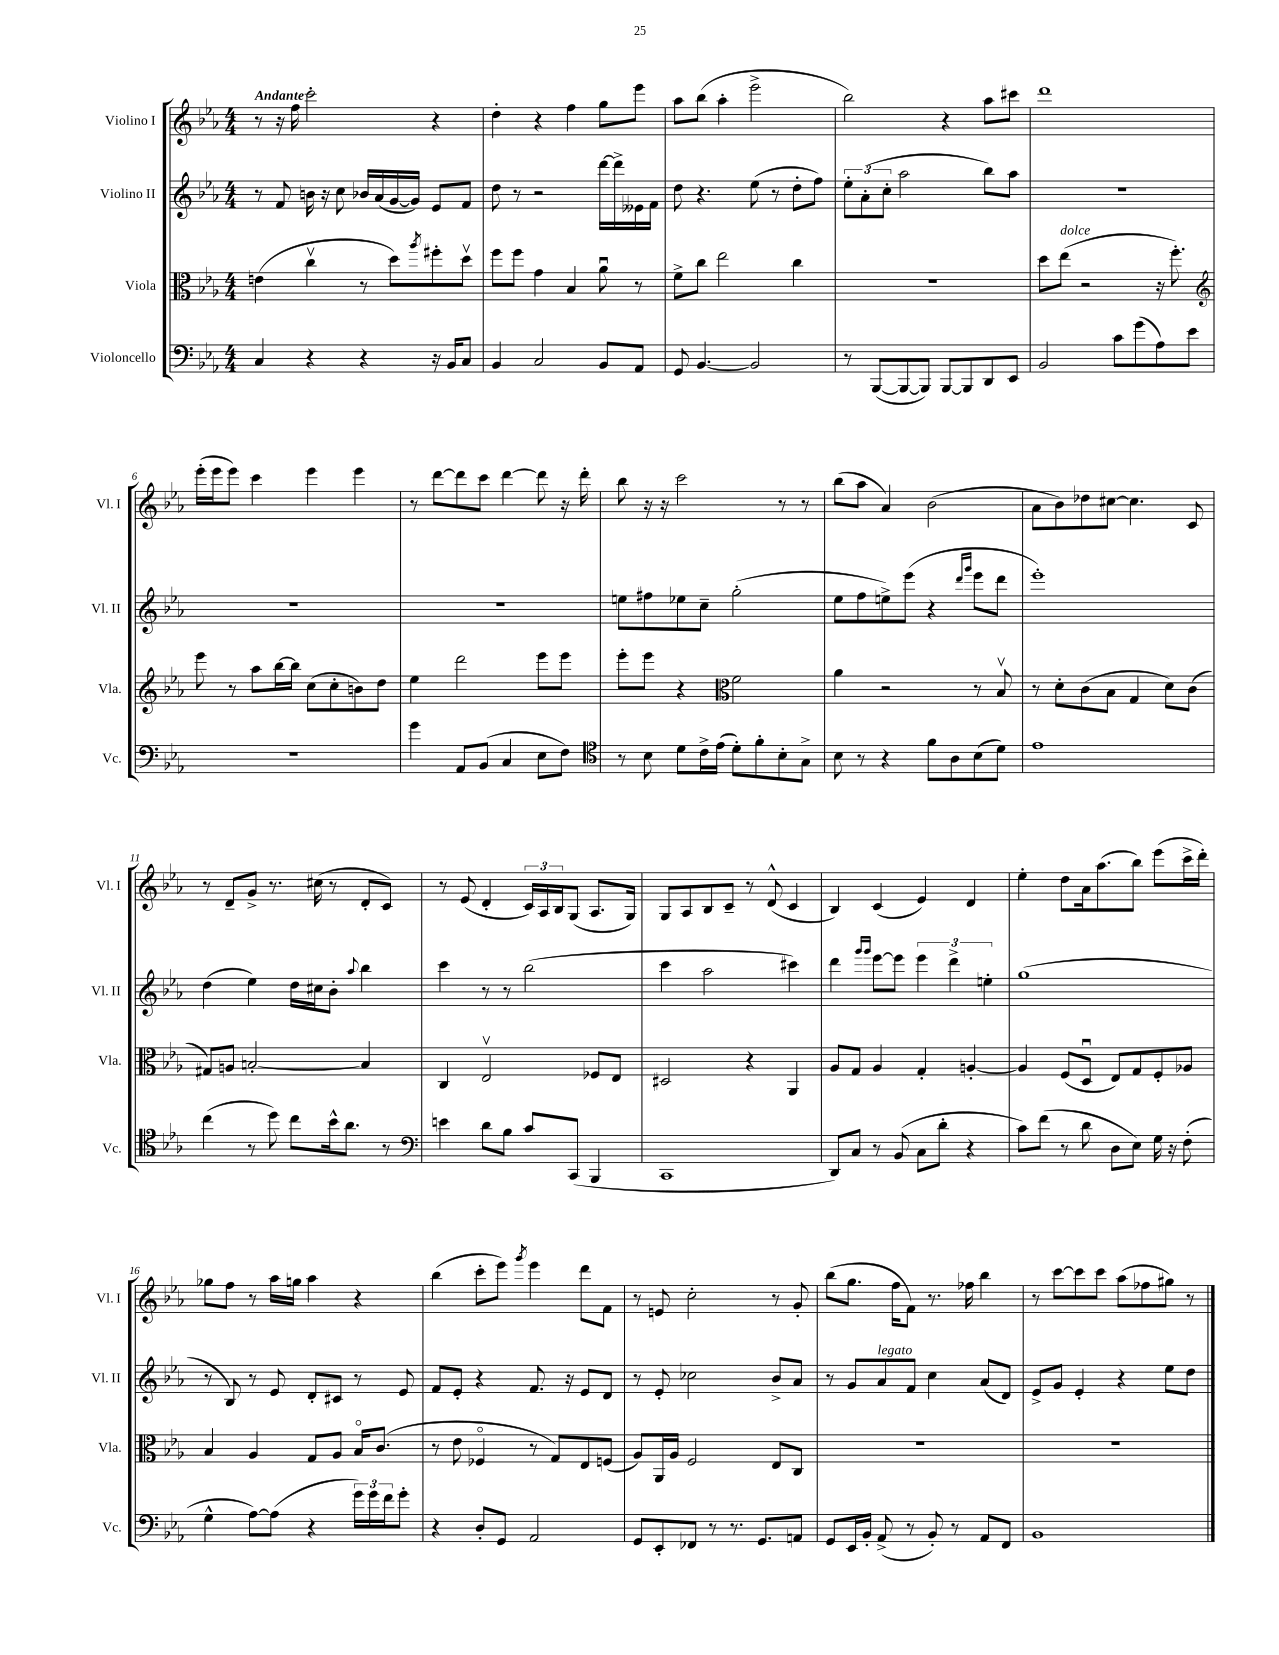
<<
\new StaffGroup <<
\new Staff = "s0" \with { instrumentName = "Violino I" shortInstrumentName = "Vl. I" } {
    \clef treble \key ees \major \numericTimeSignature \time 4/4 \tempo "Andante"
    r8 r16 f''16 c'''2-. r4 |
    d''4-. r4 f''4 g''8 ees'''8 |
    aes''8 bes''8( aes''4-. ees'''2-> |
    bes''2) r4 aes''8 cis'''8 |
    d'''1 |
    ees'''16-.( ees'''16 ees'''8) c'''4 ees'''4 ees'''4 |
    r8 d'''8~ d'''8 c'''8 d'''4~ d'''8 r16 d'''16-. |
    bes''8 r16 r16 c'''2 r8 r8 |
    bes''8( aes''8 aes'4) bes'2( |
    aes'8 bes'8) des''8 cis''8~ cis''4. c'8 |
    r8 d'8-- g'8-> r8. cis''16( r8 d'8-. c'8) |
    r8 ees'8( d'4-. \tuplet 3/2 { c'16) aes16 bes16 } g8( aes8. g16) |
    g8 aes8 bes8 c'8-- r8 d'8-^( c'4 |
    bes4) c'4( ees'4) d'4 |
    ees''4-. d''8 aes'16 aes''8.( bes''8) ees'''8( c'''16-> d'''16-.) |
    ges''8 f''8 r8 aes''16 g''16 aes''4 r4 |
    bes''4( c'''8-. ees'''8) \acciaccatura { g'''8 } ees'''4 d'''8 f'8 |
    r8 e'8 c''2-. r8 g'8-. |
    bes''8( g''8. f''16 f'8) r8. fes''16 bes''4 |
    r8 c'''8~ c'''8 c'''8 aes''8( fes''8 gis''8) r8 \bar "|." |
}
\new Staff = "s1" \with { instrumentName = "Violino II" shortInstrumentName = "Vl. II" } {
    \clef treble \key ees \major \numericTimeSignature \time 4/4
    r8 f'8 b'16 r16 c''8 bes'16 aes'16( g'16~ g'16) ees'8 f'8 |
    d''8 r8 r2 d'''16~ d'''16-> eeses'16 f'16 |
    d''8 r4. ees''8( r8 d''8-. f''8) |
    \tuplet 3/2 { ees''8-. aes'8-.( c''8-. } aes''2 bes''8) aes''8 |
    R1 |
    R1 |
    R1 |
    e''8 fis''8 ees''8 c''8-- g''2-.( |
    ees''8 f''8 e''8->) ees'''8( r4 \grace { d'''16 g'''16 } ees'''8 d'''8 |
    ees'''1-.) |
    d''4( ees''4) d''16 cis''16 bes'8-. \appoggiatura { aes''8 } bes''4 |
    c'''4 r8 r8 bes''2( |
    c'''4 aes''2 cis'''4) |
    d'''4 \grace { g'''16 g'''16 } ees'''8~ ees'''8 \tuplet 3/2 { ees'''4 d'''4-> e''4-. } |
    g''1( |
    r8 bes8) r8 ees'8 d'8-. cis'8 r8 ees'8 |
    f'8 ees'8-. r4 f'8. r16 ees'8 d'8 |
    r8 ees'8-. ces''2 bes'8-> aes'8 |
    r8 g'8 aes'8^\markup { \italic "legato" } f'8 c''4 aes'8( d'8) |
    ees'8-> g'8 ees'4-. r4 ees''8 d''8 \bar "|." |
}
\new Staff = "s2" \with { instrumentName = "Viola" shortInstrumentName = "Vla." } {
    \clef alto \key ees \major \numericTimeSignature \time 4/4
    e'4( c''4\upbow r8 d''8) \acciaccatura { aes''8 } fis''8-. d''8\upbow |
    f''8 f''8 g'4 bes4 aes'8\downbow r8 |
    f'8-> c''8 ees''2 c''4 |
    R1 |
    d''8 ees''8^\markup { \italic "dolce" }( r2 r16 f''8.-.) |
    \clef treble ees'''8 r8 aes''8 bes''16~ bes''16 c''8( c''8-. b'8) d''8 |
    ees''4 d'''2 ees'''8 ees'''8 |
    ees'''8-. ees'''8 r4 \clef alto f'2 |
    aes'4 r2 r8 bes8\upbow |
    r8 d'8-. c'8( bes8 g4 d'8) c'8( |
    gis8) a8 b2~-. b4 |
    c4 ees2\upbow fes8 ees8 |
    dis2 r4 aes,4 |
    aes8 g8 aes4 g4-. a4~-. |
    a4 f8( d8\downbow ees8) g8 f8-. aes8 |
    bes4 aes4 g8 aes8 bes16\flageolet c'8.( |
    r8 ees'8 fes4\flageolet r8 g8) ees8 f8( |
    aes8) aes,16 aes16 f2 ees8 c8 |
    R1 |
    R1 \bar "|." |
}
\new Staff = "s3" \with { instrumentName = "Violoncello" shortInstrumentName = "Vc." } {
    \clef bass \key ees \major \numericTimeSignature \time 4/4
    c4 r4 r4 r16 bes,16 c8 |
    bes,4 c2 bes,8 aes,8 |
    g,8 bes,4.~ bes,2 |
    r8 bes,,8~( bes,,8~ bes,,8) bes,,8~ bes,,8 d,8 ees,8 |
    bes,2 c'8 g'8( aes8) ees'8 |
    R1 |
    g'4 aes,8 bes,8( c4 ees8 f8) |
    \clef tenor r8 bes8 d'8 c'16-> ees'16( d'8-.) f'8-. bes8-. g8-> |
    bes8 r8 r4 f'8 aes8 bes8( d'8) |
    ees'1 |
    c''4( r8 d''8) c''8 bes'16-^ aes'8. r8 |
    \clef bass e'4 d'8 bes8 c'8 c,8( bes,,4 |
    c,1 |
    d,8) c8 r8 bes,8( c8 d'8-. r4 |
    c'8) f'8( r8 d'8 d8 ees8) g16 r16 f8-.( |
    g4-^ aes8~) aes8( r4 \tuplet 3/2 { g'16) g'16 f'16 } g'8-. |
    r4 d8-. g,8 aes,2 |
    g,8 ees,8-. fes,8 r8 r8. g,8. a,8 |
    g,8 ees,16 bes,16-. aes,8->( r8 bes,8-.) r8 aes,8 f,8 |
    bes,1 \bar "|." |
}
>>
>>
